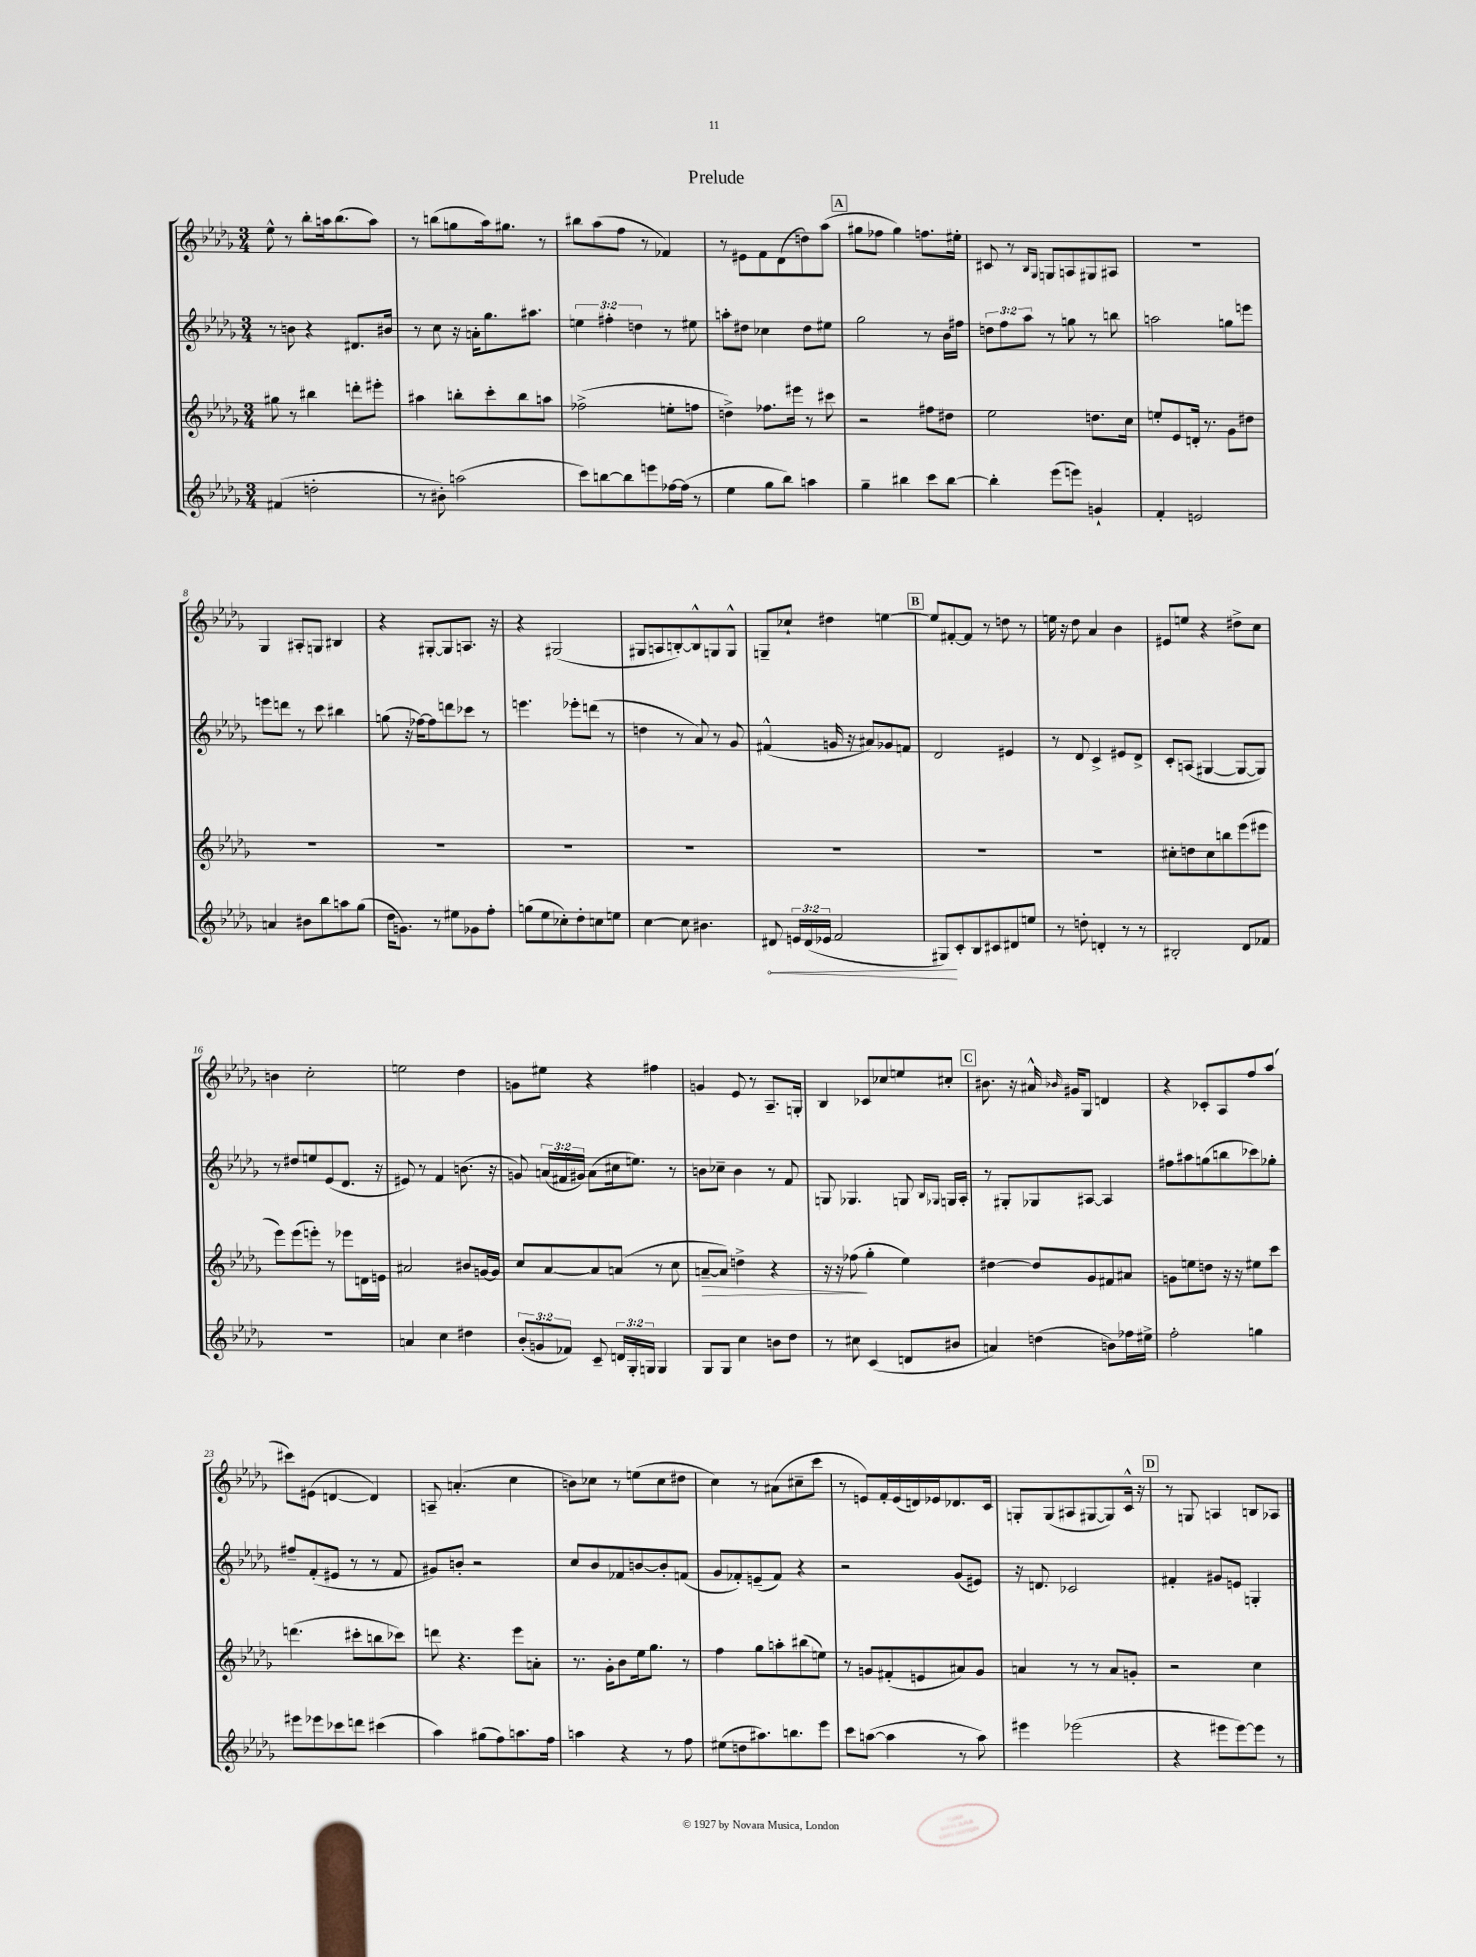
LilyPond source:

\header { title = "Prelude" }
<<
\new StaffGroup <<
\new Staff = "s0" {
    \clef treble \key des \major \numericTimeSignature \time 3/4
    \autoBeamOff ees''8-^ r8 bes''8[-. a''16 bes''8.( a''8]) |
    r8 b''8[( g''8 aes''16) gis''8.] r8 |
    bis''8[ aes''8( f''8] r8 fes'4) |
    r8 eis'8[ f'8 des'8( d''8) aes''8]( |
    \mark \markup { \box "A" } gis''8[ fes''8] gis''4) f''8.[ eis''16]-. |
    cis'8 r8 \grace { bes16[ ges16] } g8[ a8 gis8 ais8] |
    R2. |
    ges4 ais8[-. g8] bis4 |
    r4 gis8[~-. gis8 a8.] r16 |
    r4 gis2( |
    gis8[ a8 b8~-.) b8-^ g8 g8]-^ |
    g8[-- ces''8]-! dis''4 e''4~ |
    \mark \markup { \box "B" } e''8[ fis'8~-. fis'8] r8 d''8 r8 |
    e''16 r16 des''8 aes'4 bes'4 |
    eis'8[ e''8] r4 dis''8[-> c''8] |
    b'4 c''2-. |
    e''2 des''4 |
    g'8[ eis''8] r4 fis''4 |
    g'4 ees'8 r8 aes8.[-- g16]-. |
    bes4 ces'8[ ces''8 e''8 cis''8]-. |
    \mark \markup { \box "C" } bis'8. r16 ais'16-^ \grace { bes'16 } gis'16[ ges8] d'4 |
    r4 ces'8[-. aes8 f''8 aes''8]( |
    cis'''8[) eis'8]( d'4~ d'4) |
    a8-- a'4.-.( c''4 |
    b'8[) ces''8] r8 e''8[( ces''8 dis''8] |
    c''4) r8 ais'8[( cis''8-- c'''8] |
    r8 e'8[) f'16-. e'16( d'16) ees'16 des'8. c'16] |
    g8[-. g8( ais8 gis8~ gis8) c'16]-^ r16 |
    \mark \markup { \box "D" } r8 g8 a4 b8[ aes8] \bar "|." |
}
\new Staff = "s1" {
    \clef treble \key des \major \numericTimeSignature \time 3/4 \override Staff.TupletNumber.text = #tuplet-number::calc-fraction-text
    \autoBeamOff r8 b'8 r4 dis'8.[ bis'16] |
    r8 c''8 r16 a'16[-. ges''8. ais''8.] |
    \tuplet 3/2 { e''4 fis''4-. d''4 } r8 eis''8 |
    a''8[-. dis''8] ces''4 dis''8[ eis''8] |
    \mark \markup { \box "A" } ges''2 r8 bes'16[ fis''16] |
    \tuplet 3/2 { d''8[ f''8 aes''8] } r8 g''8 r8 b''8 |
    a''2 g''8[ e'''8] |
    e'''8[ d'''8] r8 c'''8 bis''4 |
    g''8( r16 fes''16[~) fes''8 d'''8 ces'''8] r8 |
    e'''4. ees'''8[-. d'''8]( r8 |
    d''4 r8 aes'8) r8 ges'8 |
    fis'4-^( g'16 r16 ais'8[) ges'8 f'8] |
    \mark \markup { \box "B" } des'2 eis'4 |
    r8 des'8 c'4-> eis'8[ des'8]-> |
    c'8[-. a8]( gis4~ gis8[~ gis8]) |
    r8 dis''8[ e''8 ees'8( des'8.] r16 |
    eis'8) r8 f'4 b'8.( r16 |
    g'8) \tuplet 3/2 { a'16[( fis'16 gis'16]) } a'8[( cis''16 e''8.]) r8 |
    b'8[ ces''8]-- b'4 r8 f'8 |
    g8 ges4. g8 \grace { bes16[ ges16] } g16[ aes16]-. |
    \mark \markup { \box "C" } r8 gis8[-. ges8 ais8]~ ais4 |
    fis''8[ ais''8 g''8( b''8 ces'''8) ges''8]-. |
    fis''8[-- f'8-.( eis'8] r8 r8 f'8 |
    gis'8[) b'8]-. r2 |
    c''8[ bes'8 fes'8 b'8~ b'8-. f'8]( |
    ges'8[ fes'8-.) e'8--( fes'8]) r4 |
    r2 ges'8[( eis'8]) |
    r16 d'8. ces'2 |
    \mark \markup { \box "D" } fis'4-. gis'8[ e'8] g4-. \bar "|." |
}
\new Staff = "s2" {
    \clef treble \key des \major \numericTimeSignature \time 3/4
    \autoBeamOff gis''8 r8 bis''4 d'''8[-. eis'''8]-. |
    ais''4 b''8[-. c'''8-. b''8 a''8] |
    fes''2->( e''8[-. f''8] |
    d''4->) fes''8.[ eis'''16] r8 cis'''8 |
    \mark \markup { \box "A" } r2 fis''8[ dis''8] |
    ees''2 d''8.[ c''16] |
    e''8[-. ees'8 d'16]-. r8. ges'8[ dis''8] |
    R2. |
    R2. |
    R2. |
    R2. |
    R2. |
    \mark \markup { \box "B" } R2. |
    R2. |
    cis''8[-. d''8 cis''8 b''8 ees'''8( eis'''8] |
    ees'''8[) ees'''8( e'''8]-.) r8 ees'''8[ d'16 e'16] |
    ais'2 bis'8[ g'16~ g'16] |
    c''8[ aes'8~ aes'8 a'8]( r8 c''8 |
    a'8[~--\> a'8]) d''4-> r4 |
    r16 r16 fes''8\!( ges''4-. ees''4) |
    \mark \markup { \box "C" } dis''4~ dis''8[ ges'8 fis'8 ais'8] |
    g'8[ e''8 d''8] r16 r16 eis''8[ c'''8] |
    d'''4.( cis'''8[-. b''8 ces'''8]) |
    d'''8 r4. ees'''8[ a'8]-. |
    r8. ges'16[-. bes'8 ees''16 ges''8.] r8 |
    f''4 ges''8[ a''8-. bis''8( e''8]) |
    r8 g'8[ fis'8-.( e'8 ais'8) g'8] |
    a'4 r8 r8 a'8[ g'8]-. |
    \mark \markup { \box "D" } r2 c''4 \bar "|." |
}
\new Staff = "s3" {
    \clef treble \key des \major \numericTimeSignature \time 3/4 \override Staff.TupletNumber.text = #tuplet-number::calc-fraction-text
    \autoBeamOff fis'4( d''2-. |
    r8 bis'8-.) a''2( |
    c'''8[) b''8~ b''8 e'''8 fes''16~ fes''16]( r8 |
    ees''4 ges''8[ bes''8]) a''4 |
    \mark \markup { \box "A" } ges''4-- bis''4 c'''8[ bis''8]~ |
    bis''4-. ees'''8[( e'''8]) g'4-! |
    f'4-. e'2 |
    a'4 bis'8[ bes''8 a''8 ges''8]( |
    des''16[ g'8.]) r8 eis''8[ ges'8 f''8]-. |
    g''8[( ees''8 ces''8-.) des''8-. c''8 e''8] |
    c''4~ c''8 bis'4. |
    \once \override Hairpin.circled-tip = ##t dis'8\< \tuplet 3/2 { e'16[ dis'16( ees'16] } f'2 |
    \mark \markup { \box "B" } gis8[\!) c'8-. bes8 cis'8 dis'8 e''8] |
    r8 d''8-. d'4-. r8 r8 |
    bis2-. des'8[ fes'8] |
    R2. |
    a'4 c''4 dis''4 |
    \tuplet 3/2 { bes'8[-.( g'8 fes'8]) } c'8-- \tuplet 3/2 { d'16[ ges16-. g16] } g4 |
    ges8[ ges8] c''4 b'8[ des''8] |
    r8 cis''8 c'4( d'8[ bis'8] |
    \mark \markup { \box "C" } a'4) d''4( b'8[) fes''16 eis''16]-> |
    f''2-. g''4 |
    eis'''8[ ees'''8 ces'''8 d'''8] cis'''4( |
    aes''4) gis''8[( f''8) a''8. f''16] |
    a''4 r4 r8 f''8 |
    eis''8[( d''8 ais''8.) b''8. ees'''8] |
    c'''8[ a''8]~( a''4 r8 a''8) |
    eis'''4 ees'''2( |
    \mark \markup { \box "D" } r4 eis'''8[ eis'''8~) eis'''8] r8 \bar "|." |
}
>>
>>
